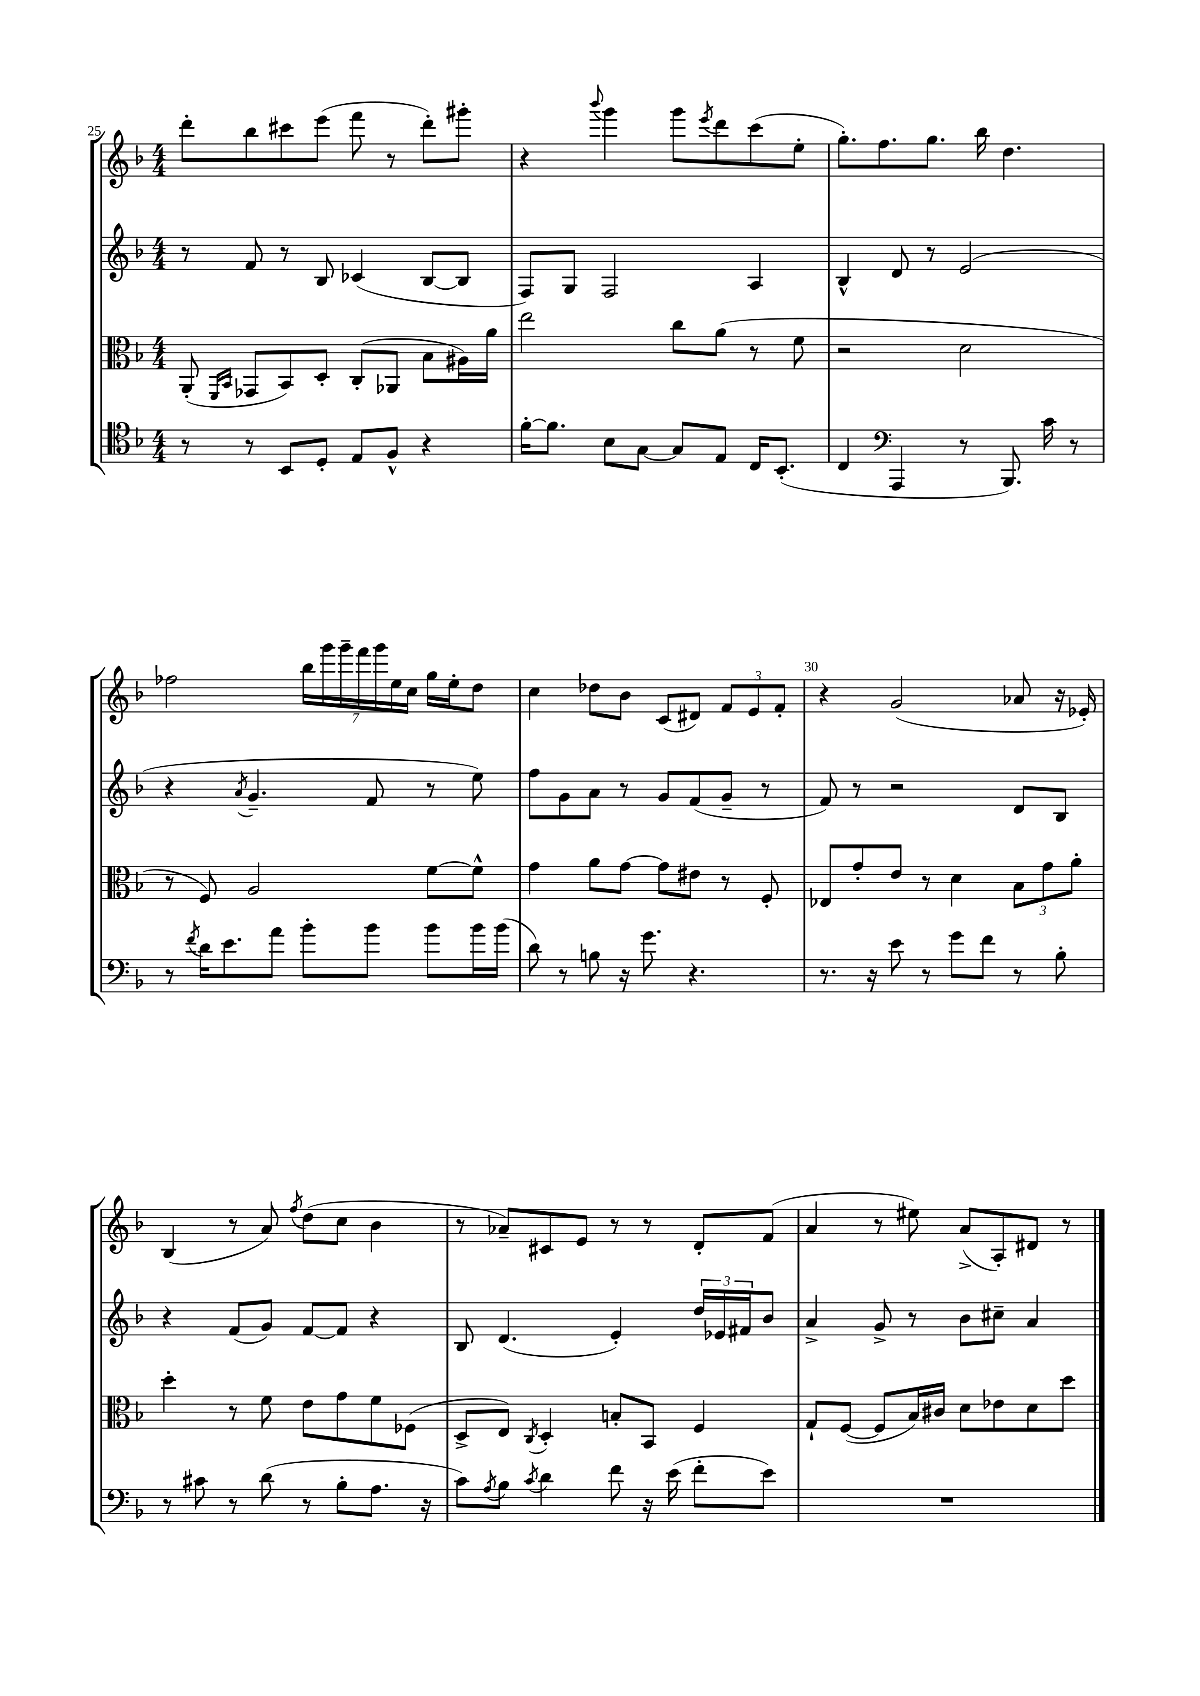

**kern	**kern	**kern	**kern
*staff4	*staff3	*staff2	*staff1
*clefC4	*clefC3	*clefG2	*clefG2
*k[b-]	*k[b-]	*k[b-]	*k[b-]
*M4/4	*M4/4	*M4/4	*M4/4
8r	(8AA'/	8r	8ddd'\L
.	16qqFF/LL	.	.
.	16qqBB-/JJ	.	.
8r	8GG-/L	8f/	8bb-\
8BB-/L	8BB-/)	8r	8ccc#\
8D'/J	8D'/J	8B-/	(8eee\J
8E/L	(8C'/L	(4c-/	8fff\
8F^^/J	8AA-/J	.	8r
4r	8B-\L	[8B-/L	8ddd'\L)
.	16A#\L)	8B-/]J	8ggg#'\J
.	16a\JJ	.	.
=	=	=	=
[16f'\LK	2ee\	8F/L)	4r
8.f\]J	.	.	.
.	.	8G/J	.
.	.	.	8qqbbb-/
8B-\L	.	2F/	4ggg\
[8G\J	.	.	.
8G/]L	8cc\L	.	8ggg\L
.	.	.	8qeee/
8E/J	(8a\J	.	8ddd\
16C/LK	8r	4A/	(8ccc\
(8.BB-'/J	.	.	.
.	8f\	.	8ee'\J
=	=	=	=
4C/	2r	4B-^^/	8.gg'\L)
.	.	.	8.ff\
*clefF4	*	*	*
4AAA/	.	8d/	.
.	.	8r	8.gg\J
8r	2d\	(2e/	.
.	.	.	16bb-\
8.BBB-/)	.	.	4.dd\
16c\	.	.	.
8r	.	.	.
=	=	=	=
8r	8r	4r	2ff-\
8qf/	.	.	.
16d\LK	8F/)	.	.
8.e\	.	.	.
.	.	8qa/	.
.	2A/	4.g~/	.
8a\J	.	.	.
8b-'\L	.	.	28bb-\LL
.	.	.	28ggg\
.	.	.	28ggg~\
.	.	.	28fff\
8b-\J	.	8f/	.
.	.	.	28ggg\
.	.	.	28ee\
.	.	.	28cc\JJ
8b-\L	[8f\L	8r	16gg\LL
.	.	.	16ee'\J
16b-\L	8f^^\]J	8ee\)	8dd\J
(16b-\JJ	.	.	.
=	=	=	=
8d\)	4g\	8ff\L	4cc\
8r	.	8g\	.
8B\	8a\L	8a\J	8dd-\L
16r	[8g\J	8r	8b-\J
8.g\	.	.	.
.	8g\]L	8g/L	(8c/L
4.r	8e#\J	(8f/	8d#/J)
.	8r	8g~/J	12f/L
.	.	.	12e/
.	8F'/	8r	.
.	.	.	12f'/J
=	=	=	=
8.r	8E-/L	8f/)	4r
.	8g'/	8r	.
16r	.	.	.
8e\	8e/J	2r	(2g/
8r	8r	.	.
8g\L	4d\	.	.
8f\J	.	.	.
8r	12B-\L	8d/L	8a-/
.	12g\	.	.
8B-'\	.	8B-/J	16r
.	12a'\J	.	.
.	.	.	16e-'/)
=	=	=	=
8r	4dd'\	4r	(4B-/
8c#\	.	.	.
8r	8r	(8f/L	8r
(8d\	8f\	8g/J)	8a/)
.	.	.	8qff/
8r	8e\L	[8f/L	(8dd\L
8B-'\L	8g\	8f/]J	8cc\J
8.A\J	8f\	4r	4b-\
.	(8F-\J	.	.
16r	.	.	.
=	=	=	=
8c\L)	8D^/L	8B-/	8r
8qA/	.	.	.
8B-\J	8E/J)	(4.d/	8a-~/L)
8qc/	8qC/	.	.
4d\	4D'/	.	8c#/
.	.	.	8e/J
8f\	8B'/L	4e'/)	8r
16r	8BB-/J	.	8r
(16e\	.	.	.
8f'\L	4F/	24dd/LL	8d'/L
.	.	24e-/	.
.	.	24f#/J	.
8e\J)	.	8b-/J	(8f/J
=	=	=	=
1r	8G`/L	4a^/	4a/
.	([8F/J	.	.
.	8F/]L	8g^/	8r
.	16B-/L)	8r	8ee#\)
.	16c#/JJ	.	.
.	8d\L	8b-\L	(8a^/L
.	8e-\	8cc#~\J	8A'/)
.	8d\	4a/	8d#/J
.	8dd\J	.	8r
==	==	==	==
*-	*-	*-	*-
